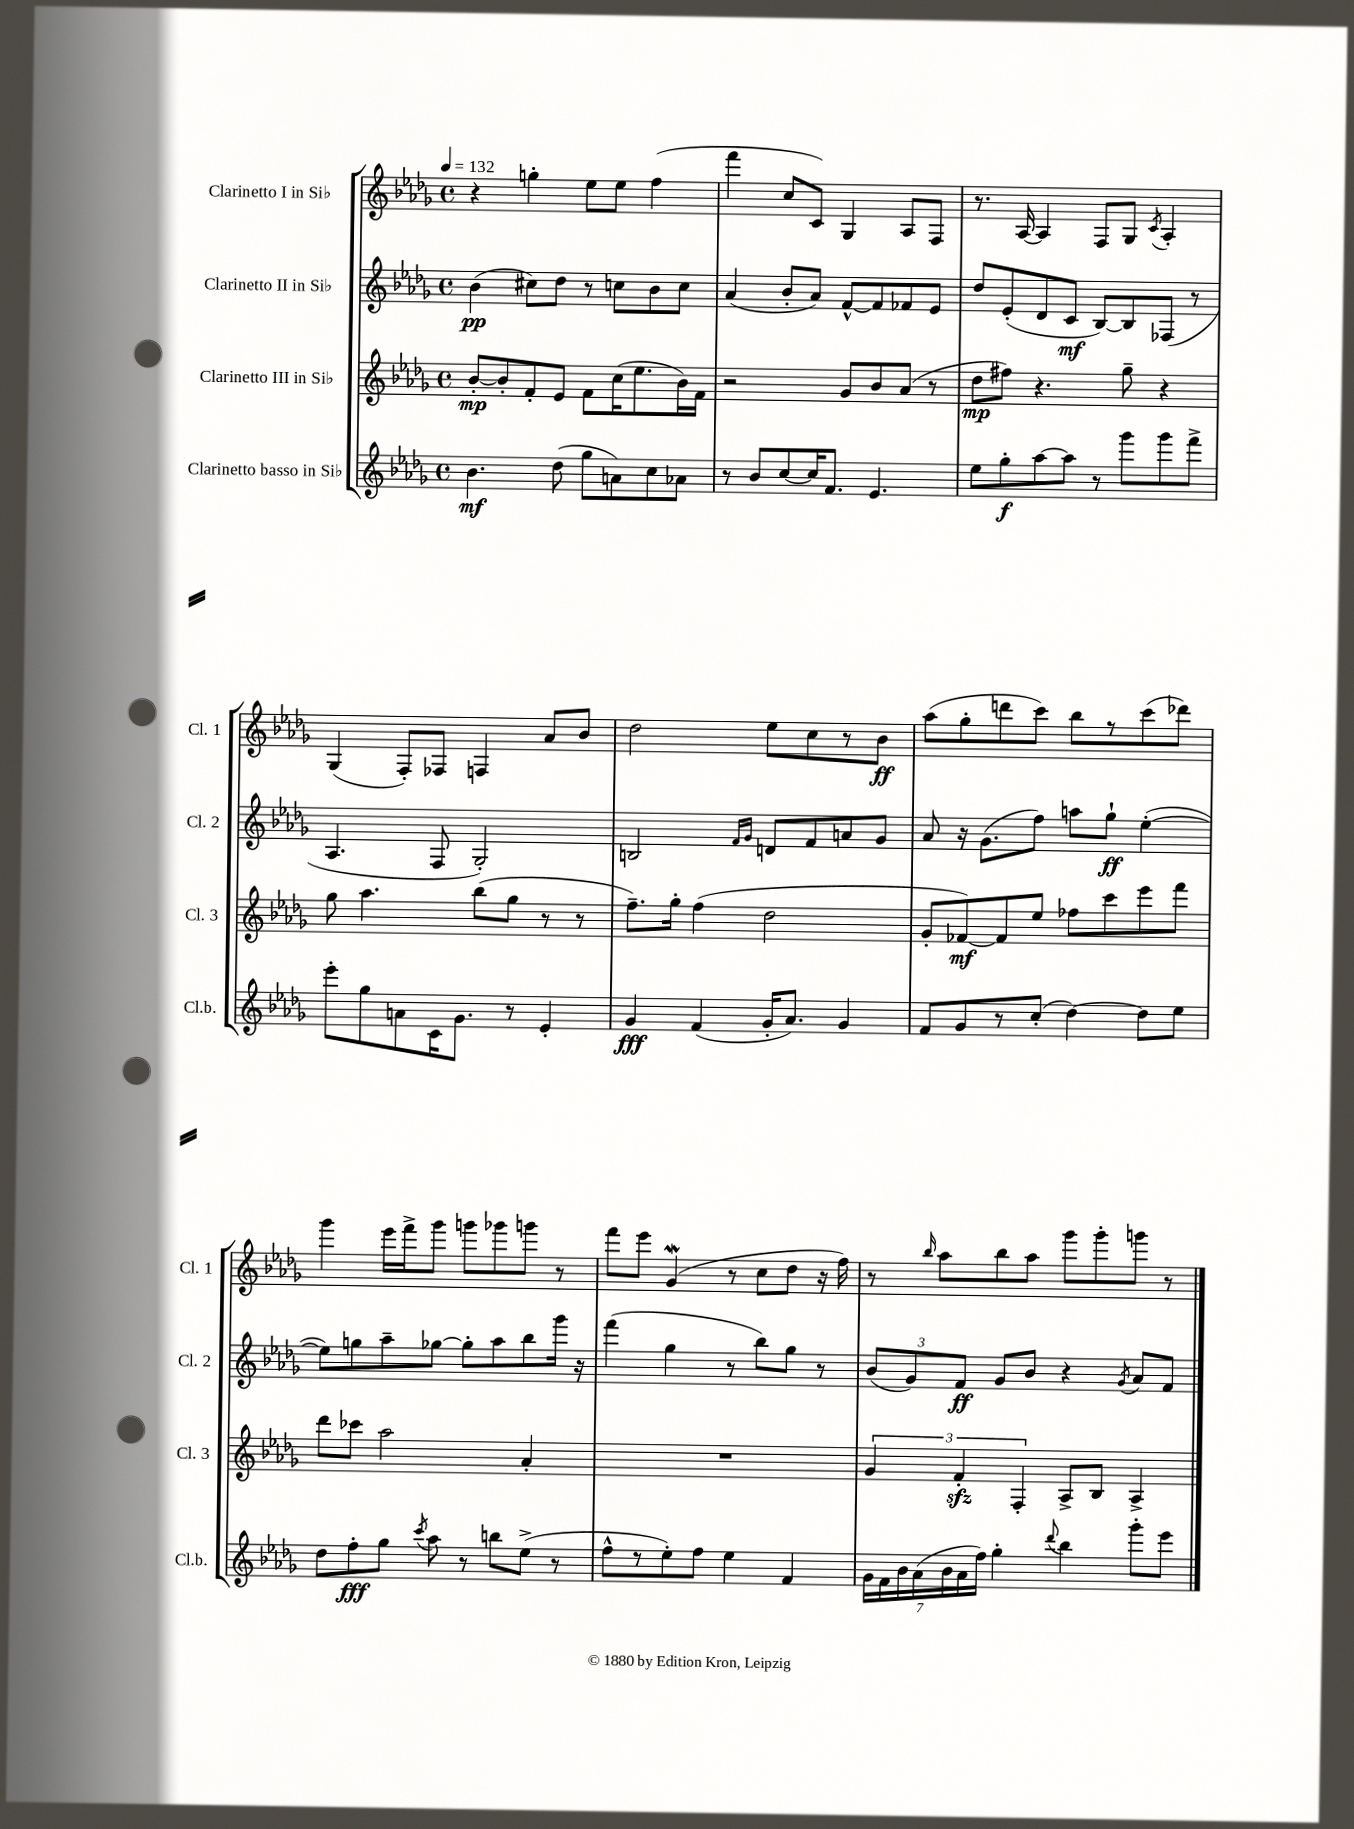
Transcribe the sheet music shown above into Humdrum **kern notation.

**kern	**dynam	**kern	**dynam	**kern	**dynam	**kern	**dynam
*part4	*part4	*part3	*part3	*part2	*part2	*part1	*part1
*staff4	*staff4	*staff3	*staff3	*staff2	*staff2	*staff1	*staff1
*I"Clarinetto basso in Si♭	*	*I"Clarinetto III in Si♭	*	*I"Clarinetto II in Si♭	*	*I"Clarinetto I in Si♭	*
*I'Cl.b.	*	*I'Cl. 3	*	*I'Cl. 2	*	*I'Cl. 1	*
*clefG2	*	*clefG2	*	*clefG2	*	*clefG2	*
*k[b-e-a-d-g-]	*	*k[b-e-a-d-g-]	*	*k[b-e-a-d-g-]	*	*k[b-e-a-d-g-]	*
*M4/4	*	*M4/4	*	*M4/4	*	*M4/4	*
*met(c)	*	*met(c)	*	*met(c)	*	*met(c)	*
*MM132	*	*MM132	*	*MM132	*	*MM132	*
=1	=1	=1	=1	=1	=1	=1	=1
4.b-\	mf	[8b-'/L	mp	(4b-\	pp	4r	.
.	.	8b-'/]	.	.	.	.	.
.	.	8f'/	.	8cc#X\L)	.	4ggn'\	.
(8dd-\	.	8e-/J	.	8dd-\J	.	.	.
8gg-\L	.	8f\L	.	8r	.	8ee-\L	.
8an\)	.	(16cc\K	.	8ccn\L	.	8ee-\J	.
.	.	8.ee-\	.	.	.	.	.
8cc\	.	.	.	8b-\	.	(4ff\	.
8a-X\J	.	16b-\L)	.	8cc\J	.	.	.
.	.	16f\JJ	.	.	.	.	.
=2	=2	=2	=2	=2	=2	=2	=2
8r	.	2r	.	(4a-/	.	4fff\	.
8b-/L	.	.	.	.	.	.	.
[8cc/	.	.	.	8b-'/L	.	8cc/L	.
16cc/K]	.	.	.	8a-/J)	.	8c/J)	.
8.f/J	.	.	.	.	.	.	.
.	.	8g-/L	.	[8f^^/L	.	4G-/	.
4.e-/	.	8b-/	.	8f/]	.	.	.
.	.	(8a-/J	.	8f-X/	.	8A-/L	.
.	.	8r	.	8e-/J	.	8F/J	.
=3	=3	=3	=3	=3	=3	=3	=3
8ee-\L	.	8dd-\L	mp	8dd-/L	.	8.r	.
8gg-'\	f	8ff#X\J)	.	(8e-'/	.	.	.
.	.	.	.	.	.	[16A-/	.
[8aa-\	.	4.r	.	8d-/	.	4A-/]	.
8aa-\J]	.	.	.	8c/J	mf	.	.
8r	.	.	.	[8B-/L)	.	8F/L	.
8ggg-\L	.	8gg-~\	.	8B-/]	.	8G-/J	.
.	.	.	.	.	.	8qc/	.
8ggg-\	.	4r	.	(8F-X/J	.	4A-'/	.
8fff^\J	.	.	.	8r	.	.	.
!!LO:LB:g=z
=4	=4	=4	=4	=4	=4	=4	=4
8eee-'\L	.	8gg-\	.	4.A-/	.	(4G-/	.
8gg-\	.	4.aa-\	.	.	.	.	.
8an\	.	.	.	.	.	8F'/L)	.
16c\K	.	.	.	8F/	.	8F-X/J	.
8.g-\J	.	.	.	.	.	.	.
.	.	(8bb-\L	.	2G-'/)	.	4Fn/	.
8r	.	8gg-\J	.	.	.	.	.
4e-'/	.	8r	.	.	.	8a-/L	.
.	.	8r	.	.	.	8b-/J	.
=5	=5	=5	=5	=5	=5	=5	=5
4g-/	fff	8.ff~\L)	.	2Bn/	.	2dd-\	.
.	.	16gg-'\Jk	.	.	.	.	.
(4f/	.	(4ff\	.	.	.	.	.
.	.	.	.	16qqf/LL	.	.	.
.	.	.	.	16qqg-/JJ	.	.	.
16g-'/KL	.	2dd-\	.	8dn/L	.	8ee-\L	.
8.a-/J)	.	.	.	.	.	.	.
.	.	.	.	8f/	.	8cc\	.
4g-/	.	.	.	8an/	.	8r	.
.	.	.	.	8g-/J	.	8b-\J	ff
=6	=6	=6	=6	=6	=6	=6	=6
8f/L	.	8g-'/L	.	8a-/	.	(8aa-\L	.
8g-/	.	[8f-X/)	mf	16r	.	8gg-'\	.
.	.	.	.	(8.g-\L	.	.	.
8r	.	8f-/]	.	.	.	8dddn\	.
(8cc'/J	.	8ee-/J	.	8ff\J)	.	8ccc\J)	.
[4dd-\)	.	8ff-X\L	.	8aan\L	.	8bb-\L	.
.	.	8ccc\	.	8gg-`\J	ff	8r	.
8dd-\L]	.	8eee-\	.	([4ee-'\	.	(8ccc\	.
8ee-\J	.	8fff\J	.	.	.	8ddd-X\J)	.
!!LO:LB:g=z
=7	=7	=7	=7	=7	=7	=7	=7
8dd-\L	.	8ddd-\L	.	8ee-\L])	.	4ggg-\	.
8ff'\	fff	8ccc-X\J	.	8ggn\	.	.	.
8gg-\J	.	2aa-\	.	8aa-~\	.	16eee-\LL	.
.	.	.	.	.	.	16fff^\J	.
8qccc/	.	.	.	.	.	.	.
8aa-\	.	.	.	[8gg-X\J	.	8ggg-\J	.
8r	.	.	.	8gg-'\L]	.	8gggn\L	.
8bbn\L	.	.	.	8aa-\	.	8ggg-X\	.
(8ee-^\J	.	4a-'/	.	8bb-\	.	8gggn\J	.
8r	.	.	.	16ggg-\Jk	.	8r	.
.	.	.	.	16r	.	.	.
=8	=8	=8	=8	=8	=8	=8	=8
8ff^^\L	.	1r	.	(4fff\	.	8fff\L	.
8r	.	.	.	.	.	8eee-\J	.
8ee-'\)	.	.	.	4gg-\	.	(4g-w/	.
8ff\J	.	.	.	.	.	.	.
4ee-\	.	.	.	8r	.	8r	.
.	.	.	.	8bb-\L)	.	8cc\L	.
4f/	.	.	.	8gg-\J	.	8dd-\J	.
.	.	.	.	8r	.	16r	.
.	.	.	.	.	.	16ff\)	.
=9	=9	=9	=9	=9	=9	=9	=9
28g-\LL	.	6g-/	.	(12b-/L	.	8r	.
28f\	.	.	.	.	.	.	.
28b-\	.	.	.	.	.	.	.
.	.	.	.	12g-/)	.	.	.
(28a-\	.	.	.	.	.	.	.
.	.	.	.	.	.	16qqbb-/	.
.	.	.	.	.	.	8aa-\L	.
28b-\	.	.	.	.	.	.	.
.	.	6fzz'/	.	12f/J	ff	.	.
28a-\	.	.	.	.	.	.	.
28ff\JJ)	.	.	.	.	.	.	.
4gg-'\	.	.	.	8g-/L	.	8bb-\	.
.	.	6F'/	.	.	.	.	.
.	.	.	.	8b-/J	.	8aa-\J	.
8qqddd-/	.	.	.	.	.	.	.
4bb-\	.	8A-^/L	.	4r	.	8ggg-\L	.
.	.	8B-/J	.	.	.	8ggg-'\	.
.	.	.	.	8qg-/	.	.	.
8ggg-'\L	.	4A-^/	.	8a-/L	.	8gggn\J	.
8eee-\J	.	.	.	8f/J	.	8r	.
==	==	==	==	==	==	==	==
*-	*-	*-	*-	*-	*-	*-	*-
